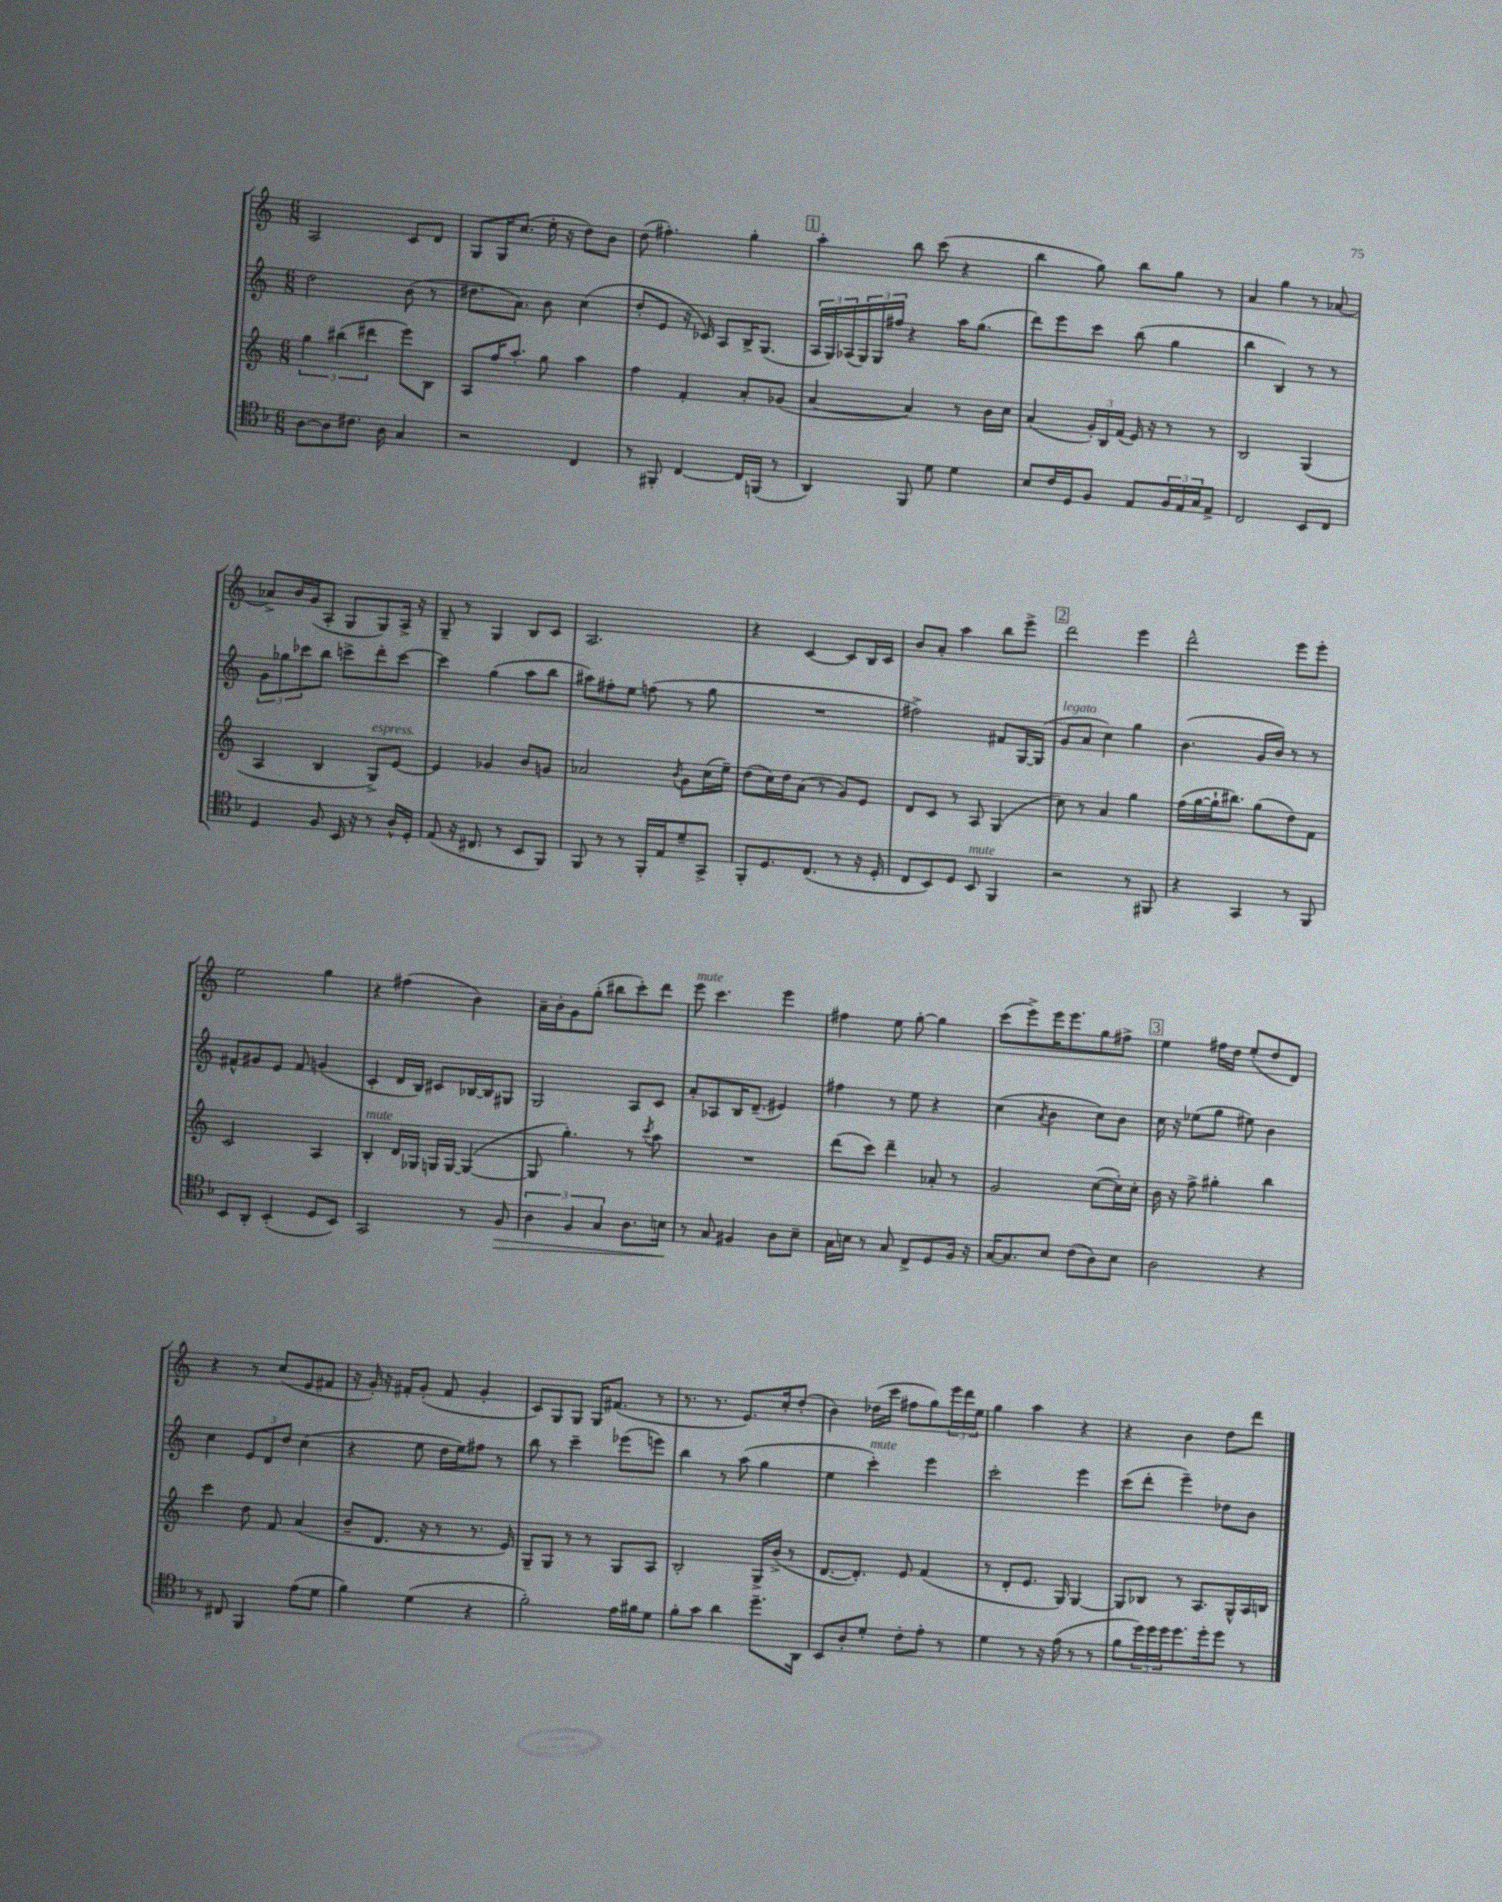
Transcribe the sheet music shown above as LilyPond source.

<<
\new StaffGroup <<
\new Staff = "s0" {
    \clef treble \key c \major \numericTimeSignature \time 6/8
    a2 c'8 d'8 |
    g8 g16 c''8.( e''16-. r16 d''8) b'8 |
    d''8( fis''4.-.) g''4-. |
    \mark \markup { \box "1" } a''4-. b''8 c'''8( r4 |
    b''4 g''8) b''8 g''8 r8 |
    a'4 g''4 r8 aes'8~ |
    aes'8-> b'16 g'16( a8-. g8 g8) a16-> r16 |
    g8-- r8 g4 b8 c'8 |
    a2. |
    r4 c'4~ c'8 b16 c'16 |
    b'8 a'8-. a''4 b''8 e'''8-> |
    \mark \markup { \box "2" } d'''2 e'''4 |
    d'''2-^ e'''8 e'''8-. |
    e''2 g''4 |
    r4 fis''4( b'4) |
    a'16-- b'16-. g'8 g''8-.( bis''8 c'''8-.) d'''8 |
    e'''8^\markup { \italic "mute" } c'''4. e'''4 |
    fis''4 e''8 g''8~-. g''4 |
    c'''8( e'''8->) e'''16 e'''8. g''8 fis''8-> |
    \mark \markup { \box "3" } e''4 fis''16 d''16 e''8-.( d''8 d'8) |
    r4 r8 c''8( e'8 fis'8 |
    r16 g'16-.) r16 fis'16-. g'8-.( fis'8 g'4-. |
    c'8) g8 g8 g16 fis'8.( r8 |
    r8. r8. e'8.) c''16-. d''8-.( |
    b'4) des''16( c'''16 fis''8 g''8) \tuplet 3/2 { e'''16 d'''16 e''16 } |
    g''4 a''4 r4 |
    r4 b'4 d''8 d'''8 \bar "|." |
}
\new Staff = "s1" {
    \clef treble \key c \major \numericTimeSignature \time 6/8
    d''2 b'8( r8 |
    dis''8. a'8.) b'8 c''4( |
    d''8-. e'8 r16 ces'16) a8 b16-> g8.( |
    \mark \markup { \box "1" } \tuplet 3/2 { a16 g16) aes16( } \tuplet 3/2 { g16) g16 fis''16 } r4 a''16 g''8.( |
    d'''8) e'''8 c'''8 b''8( g''4 |
    b''4 b4) r8 r8 |
    \tuplet 3/2 { g'8 ges''8 ces'''8 } b''8 c'''8-> d'''8-. c'''8~ |
    c'''4 g''4( a''8 b''8 |
    ais''8) fis''8-. e''8 f''8( r8 g''8 |
    R2. |
    fis''2->) fis'8 g16~ g16( |
    \mark \markup { \box "2" } g'8^\markup { \italic "legato" } a'8 c''4) g''4 |
    b'4.( g'16 b'16) r8 r8 |
    fis'8-^ gis'8 e'8 fis'8 g'4( |
    c'4-. d'16 b16) cis'8 bes16~ bes16 gis8 |
    g2 a8 c'8 |
    a'8-. aes8 b16 d'8.--( eis'4) |
    fis''4 r8 e''8 r4 |
    c''4( \acciaccatura { a'8 } b'4 c''8) b'8 |
    \mark \markup { \box "3" } c''16 r16 ees''8( g''8 eis''8) b'4 |
    c''4 \tuplet 3/2 { e'8 d'8 d''8 } c''4( |
    r4 e''8 d''16 e''16) fis''8 r8 |
    b''8 r8 c'''4-- ees'''8( e'''8) |
    b''4 r8 a''8( g''4 |
    e''4 c'''4-.^\markup { \italic "mute" }) e'''4 |
    c'''2-. e'''4 |
    c'''8( d'''8-. e'''4--) des''8 b'8 \bar "|." |
}
\new Staff = "s2" {
    \clef treble \key c \major \numericTimeSignature \time 6/8
    \tuplet 3/2 { g''4 bis''4( dis'''4 } e'''8) b8 |
    a8 f''16 a''8.-. g''8 a''4 |
    f''4 f'4-. a'8-. ges'8( |
    \mark \markup { \box "1" } a'4~ a'4) r8 b'16 c''16 |
    a'4( \tuplet 3/2 { g'16-.) b16 f'16( } e'16) r16 r8 r8 |
    b2 g4( |
    a4 b4 g8->^\markup { \italic "espress." }) e'8~ |
    e'4 ges'4 b'8 g'8 |
    aes'2 \acciaccatura { b'8 } g'8 c''16( e''16--) |
    d''8( c''16) d''16 a'8( r8 g'8) e'8 |
    d'8 c'8 r8 a8 g4( |
    \mark \markup { \box "2" } c''8) r8 a'4 g''4 |
    f''16( g''16~ g''16-! bis''8.) g''8( d''8) f'8 |
    c'2 a4 |
    b4-.^\markup { \italic "mute" } d'16 ges16 g16 g16~ g4~( |
    g8 g''4.-.) r8 \acciaccatura { c'''8 } a''8 |
    R2. |
    d'''8( c'''8) d'''4-- aes'8-. r8 |
    g'2 c''8~( c''16-.) c''16-. |
    \mark \markup { \box "3" } b'16 r16 f''8-> gis''4-. b''4 |
    c'''4 d''8 f'8 a'4( |
    b'8-- d'8. r16 r8 r8. e'16) |
    g8-- g8 r8 r8 g8 a8 |
    b2-. g16-> b'16->( r8 |
    d'8.~ d'8.-.) e'8 f'4( |
    r8 d'8-. e'8. g16) g4~ |
    g8 bes8 r8 a8. g16-^ a16 b16 \bar "|." |
}
\new Staff = "s3" {
    \clef tenor \key f \major \numericTimeSignature \time 6/8
    a8~ a8 cis'8. a16 g4 |
    r2 c4 |
    r8 fis,8-. c4~ c16 f,16( r8 |
    \mark \markup { \box "1" } a,4) f,8 d'8 d'4 |
    bes8 c'16 d16 f8 e8 \tuplet 3/2 { f16 e16 g16 } e8-> |
    c2 bes,8 c8 |
    d4 f8 bes,16 r16 r8 a16-^ d16-. |
    e8( r16 cis8. r8 bes,8 f,8) |
    f,8 r8 r8 f,16-. e16 d'8-- g,8-> |
    f,8-. d8. c8.( r8 r16 d16-. |
    c8 bes,8) d8 bes,8^\markup { \italic "mute" } f,4 |
    \mark \markup { \box "2" } r2 r8 fis,8 |
    r4 g,4 r8 f,8 |
    bes,8 a,8-. bes,4-.( d8 bes,8) |
    g,2 r8 f8\> |
    \tuplet 3/2 { a4 f4 g4 } a8. b16\! |
    r8 g8 fis4 a8 bes8-- |
    g16 b16 r8 g8 c8-> d8 f16 r16 |
    g16~ g8. bes8 c'8( a8) bes8 |
    \mark \markup { \box "3" } a2 r4 |
    r8 cis8 f,4 e'8( d'8 |
    f'4) d'4( r4 |
    f'2-.) e'16 fis'16 d'8 |
    f'8-. g'8 a'4 d''8.-- a,16 |
    bes,8 a8-. d'8-. c'8-. e'8-. r8 |
    d'4 r8 r16 e'16( r8 r8 |
    f'8 \tuplet 3/2 { d''16) d''16 d''16 } d''8. d''16-. d''8 r8 \bar "|." |
}
>>
>>
\layout { \context { \Score \remove "Bar_number_engraver" } }
